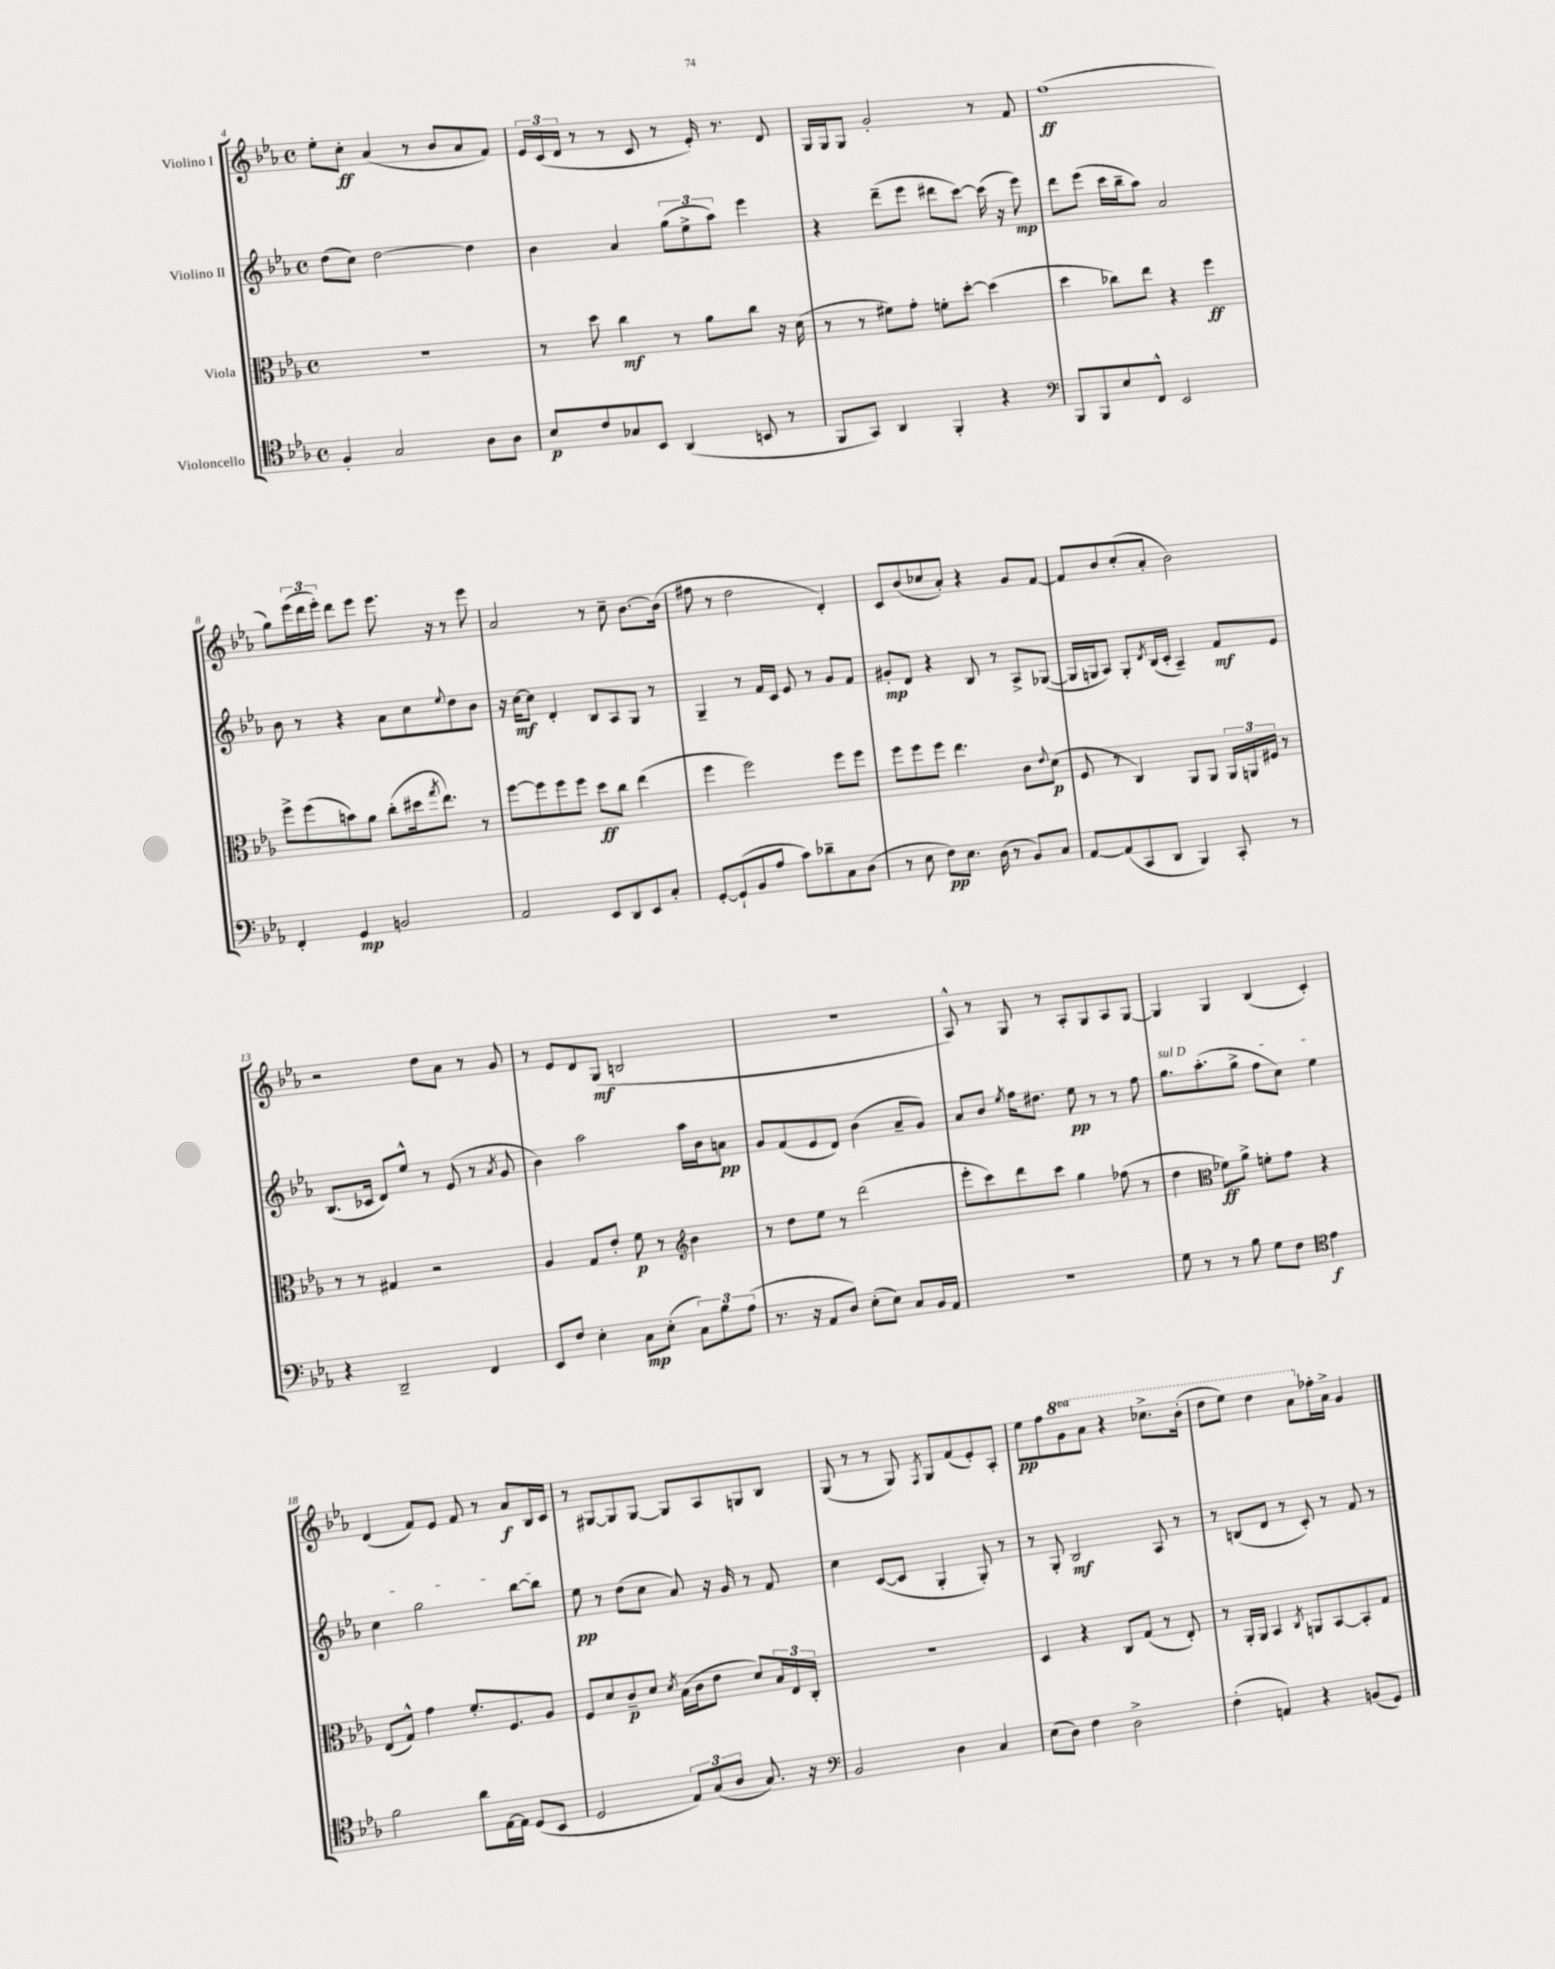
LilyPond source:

<<
\new StaffGroup <<
\new Staff = "s0" \with { instrumentName = "Violino I" } {
    \clef treble \key ees \major \defaultTimeSignature \time 4/4 \set Staff.ottavationMarkups = #ottavation-simple-ordinals
    ees''8-. c''8-.\ff aes'4( r8 bes'8 aes'8 f'8) |
    \tuplet 3/2 { ees'16 c'16( d'16 } r8 r8 c'8 r8 ees'16-.) r8. d'8 |
    g16 g16 g8 g'2-. r8 f'8 |
    f''1\ff( |
    g''8) \tuplet 3/2 { ees'''16( d'''16 ees'''16-.) } d'''8 ees'''8 ees'''8. r16 r8 ees'''8 |
    aes'2 r8 c''8-- bes'8.~ bes'16( |
    fis''8 r8 d''2 d'4-.) |
    c'8 bes'8( ces''8 aes'8-.) r4 g'8 f'8~ |
    f'8 bes'8 c''8-.( aes'8-. bes'2) |
    r2 d''8 aes'8 r8 g'8 |
    r8 ees'8 d'8 g8\mf( b2 |
    R1 |
    aes8-^) r8 g8 r8 aes8-. g8 aes8 g8~ |
    g4 g4 bes4( c'4-.) |
    d'4( f'8) ees'8 f'8 r8 aes'8\f bes16 c'16 |
    r8 gis8~ gis8 gis8~ gis8 aes8 g8 bes8 |
    g8( r8 r8 g8) \acciaccatura { f8 } g8 f'8( ees'8-.) aes8-. |
    ees''8\pp f''8 \ottava #1 g''8 aes''8 r4 ces'''8.-> bes''16-.( |
    d'''8 ees'''8) d'''4 aes''8 \ottava #0 fes''16-. aes'16-> g'4 \bar "|." |
}
\new Staff = "s1" \with { instrumentName = "Violino II" } {
    \clef treble \key ees \major \defaultTimeSignature \time 4/4
    d''8( c''8) d''2~ d''4 |
    bes'4 aes'4 \tuplet 3/2 { g''8( ees''8-> aes''8) } ees'''4 |
    r4 d'''8--( ees'''8 dis'''8 c'''8~) c'''16( r16 ees'''8\mp) |
    d'''8 ees'''8( c'''16 bes''16-- aes''8) aes'2 |
    bes'8 r8 r4 aes'8 c''8 \appoggiatura { ees''8 } d''8 bes'8 |
    r16 c''16~\mf c''8 d'4-. bes8 aes8 g8 r8 |
    g4-- r8 f'16 c'16 ees'8 r8 g'8 f'8 |
    gis'8-.\mp d'8 r4 bes8 r8 aes8-> ges8~( |
    ges16 g16 aes8) g8-. \acciaccatura { d'8 } bes16( c'16-. aes4--) f'8\mf ees'8 |
    bes8.( ces'16 d'8) ees''8-^ r8 ees'8( r8 \acciaccatura { aes'8 } g'8 |
    bes'4) aes''2 aes''16 bes'16 a'8\pp |
    g'8 f'8( ees'8 d'8) bes'4( aes'8-- g'8) |
    aes'8 bes'8 \acciaccatura { ees''8 } f''16 dis''8. ees''8\pp r8 r8 f''8 |
    \once \override TextSpanner.bound-details.left.text = \markup { \italic "sul D" } g''8.\startTextSpan aes''8.-.( g''8-> f''8 c''8) ees''4 |
    c''4 g''2 bes''8~ bes''8\stopTextSpan |
    ees''8\pp r8 d''8( c''8 aes'8) r16 g'16 r8 f'8 |
    c''4 c'8~( c'8 g4-. g8-.) r8 |
    r8 g8-. bes2\mf aes8 r8 |
    r8 b8( d'8 r8 c'8-.) r8 f'8 r8 \bar "|." |
}
\new Staff = "s2" \with { instrumentName = "Viola" } {
    \clef alto \key ees \major \defaultTimeSignature \time 4/4
    R1 |
    r8 d''8 c''4\mf r8 aes'8 c''8 r16 d'16( |
    r8 r8 fis'8) g'8-. f'8-. d''8~-. d''4( |
    d''4 ces''8) ees''8 r4 f''4\ff |
    f''8-> f''8( b'8) aes'8 c''8-.( dis''16 \acciaccatura { g''8 } ees''8.) r8 |
    f''8~ f''8 f''8 f''8 d''8\ff c''8 ees''4( |
    f''4 f''2) f''8 f''8 |
    f''8 f''8 f''8 ees''4. c'8 \appoggiatura { ees'8 } d'8\p( |
    f8 r8 c4) aes,8 aes,8 \tuplet 3/2 { aes,16 a,16 fis16 } r8 |
    r8 r8 gis4 r2 |
    aes4 g8 ees'8-. f'8\p r8 \clef treble bes'4 |
    r8 d''8 ees''8 r8 d'''2( |
    ees'''8-. c'''8) d'''8 c'''8 g''4 fes''8( r8 |
    d''4 \clef alto fes'8\ff) aes'8-> f'8-. g'8 r4 |
    ees8( g8-^) g'4 f'8.-. f8. aes8 |
    f8 d'8 c'8--\p d'8 \acciaccatura { d'8 } bes16( c'16 ees'8 d'8) \tuplet 3/2 { bes16 ees16 c16-. } |
    R1 |
    d4 r4 c8 g8( r8 ees8-.) |
    r8 aes,16-. aes,16 bes,4 \acciaccatura { c8 } a,8 bes,8~ bes,8-. g8 \bar "|." |
}
\new Staff = "s3" \with { instrumentName = "Violoncello" } {
    \clef tenor \key ees \major \defaultTimeSignature \time 4/4
    f4-. g2 aes8 aes8 |
    bes8\p c'8 ges8 bes,8 aes,4( b,8 r8 |
    f,8 g,8) aes,4 f,4-. r4 |
    \clef bass bes,,8 bes,,8 ees8 f,8-^ ees,2 |
    f,4-. g,4\mp b,2 |
    aes,2 ees,8 d,8 ees,8 c8-. |
    g,8~-. g,8-!( bes,8 aes8 c'8) des'8-- c8 d8( |
    r8 ees8 f8\pp) ees8. d16( r8 bes,8) c8 |
    aes,8~ aes,8( c,8 d,8 bes,,4) c,8-. r8 |
    r4 d,2-- f,4 |
    ees,8 f8 ees4-. c8\mp ees8-.( \tuplet 3/2 { c8) bes8 aes8( } |
    r8. r16 aes,8 d8) ees8-.( ees8) c8 bes,16 aes,16 |
    R1 |
    g8 r8 r8 bes8 g8 f8 \clef tenor ees'4\f |
    f'2 aes'8 ees16~ ees16 d8( bes,8 |
    d2 \tuplet 3/2 { ees8) g8( aes8 } g8.) r16 |
    \clef bass bes,2 d4 c4 |
    ees8( d8) f4 d2-> |
    f4-.( a,4) r4 b,8( g,8) \bar "|." |
}
>>
>>
\layout { \context { \Score currentBarNumber = #4 } }
